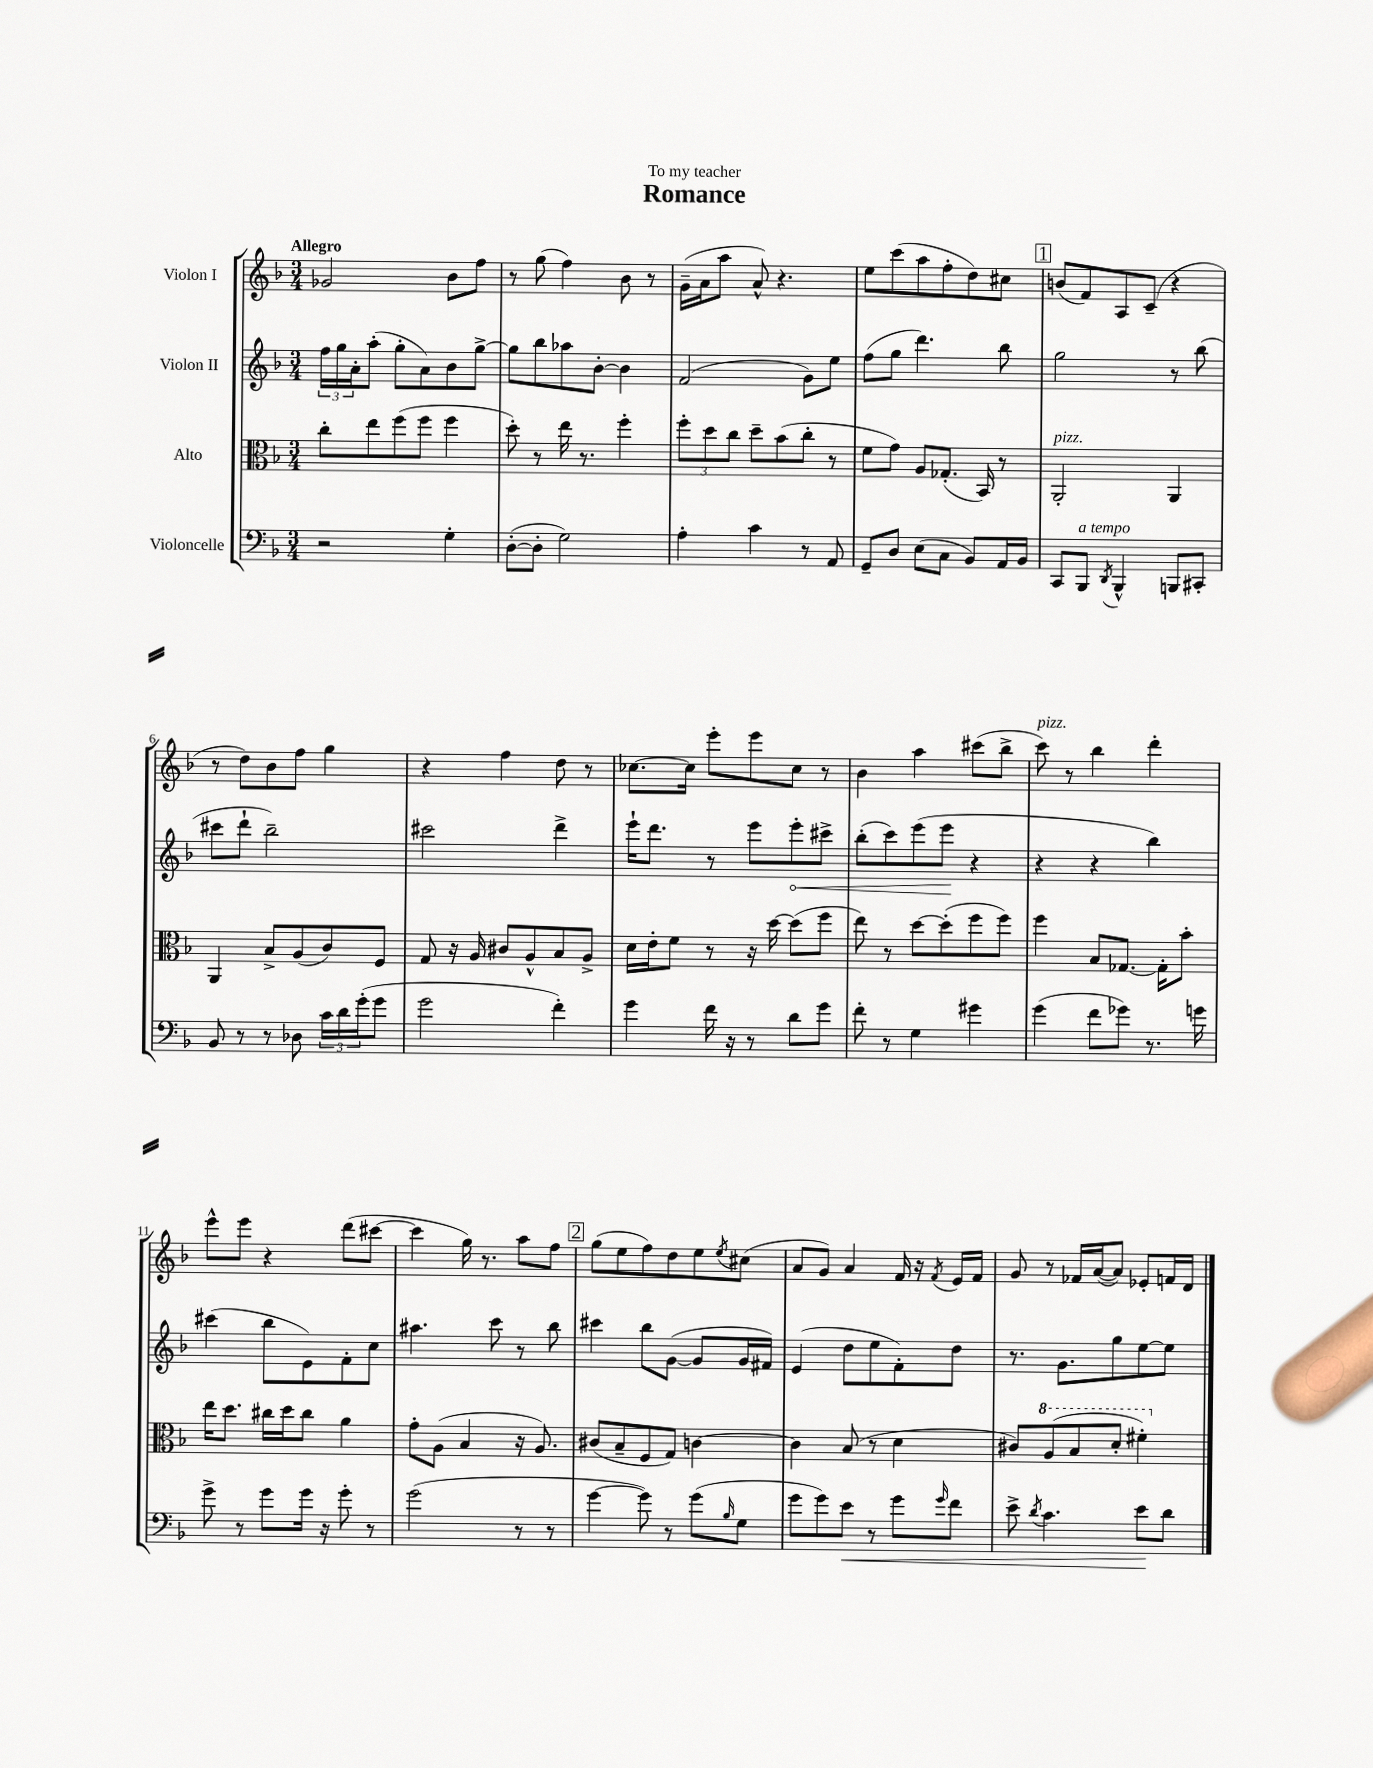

**kern	**kern	**kern	**kern
*staff4	*staff3	*staff2	*staff1
*clefF4	*clefC3	*clefG2	*clefG2
*k[b-]	*k[b-]	*k[b-]	*k[b-]
*M3/4	*M3/4	*M3/4	*M3/4
2r	8cc'	24ff	2g-
.	.	24gg	.
.	.	24a'	.
.	8ee	(8aa'	.
.	(8ff	8gg'	.
.	8ff	8a)	.
4G'	4ff	8b-	8b-
.	.	[8gg^	8ff
=	=	=	=
([8D'	8dd')	8gg]	8r
8D']	8r	8bb-	(8gg
2G)	16ee	8aa-	4ff)
.	8.r	.	.
.	.	[8b-'	.
.	4ff'	4b-]	8b-
.	.	.	8r
=	=	=	=
4A'	12ff'	(2f	(16g~
.	.	.	16a
.	12dd	.	.
.	.	.	8aa
.	12cc	.	.
4c	8dd~	.	8a^^)
.	(8b-	.	4.r
8r	8cc'	8g)	.
8AA	8r	8ee	.
=	=	=	=
8GG~	8f	(8ff	8ee
8D	8g)	8gg	(8ccc
(8E	8A	4.ddd)	8aa
8C	(8.G-'	.	8ff'
8BB-)	.	.	8dd)
.	16BB-)	.	.
16AA	8r	8bb-	8cc#
16BB-	.	.	.
=	=	=	=
8CC	2AA'	2gg	(8b
8BBB-	.	.	8f)
8qDD	.	.	.
4BBB-^^	.	.	8A
.	.	.	(8c~
8BBB	4AA	8r	4r
8CC#'	.	(8bb-	.
=	=	=	=
8BB-	4AA	8ccc#	8r
8r	.	8ddd`	8dd)
8r	8B-^	2bb-~)	8b-
8D-	(8A	.	8ff
24c	8c)	.	4gg
24d	.	.	.
(24g'	.	.	.
8g	8F	.	.
=	=	=	=
2g	8G	2ccc#	4r
.	16r	.	.
.	16A	.	.
.	8c#	.	4ff
.	8A^^	.	.
4f')	8B-	4ddd^	8dd
.	8A^	.	8r
=	=	=	=
4g	16d	16eee`	[8.cc-
.	16e'	8.ddd	.
.	8f	.	.
.	.	.	16cc-]
16f	8r	8r	8eee'
16r	.	.	.
8r	16r	8eee	8eee
.	[16dd	.	.
8d	(8dd]	8eee'	8cc-
8g	8ff	8ccc#^	8r
=	=	=	=
8f'	8ee)	(8bb-'	4b-
8r	8r	8ccc)	.
4G	[8dd	(8eee	4aa
.	(8dd']	8eee	.
4g#	8ff	4r	(8ccc#
.	8ff)	.	8bb-^
=	=	=	=
(4g	4ff	4r	8ccc)
.	.	.	8r
8f	8B-	4r	4bb-
8g-)	[8.G-	.	.
8.r	.	4bb-)	4ddd'
.	16G-']	.	.
.	8b-'	.	.
16g	.	.	.
=	=	=	=
8g^	16ee	(4ccc#	8eee^^
.	8.dd	.	.
8r	.	.	8eee
8g	16cc#	8bb-	4r
.	16dd	.	.
16g	8cc#	8e)	.
16r	.	.	.
8g'	4a	8f'	(8ddd
8r	.	8cc	[8ccc#
=	=	=	=
(2g	8g'	4.aa#	4ccc#]
.	(8A	.	.
.	4B-	.	16gg)
.	.	.	8.r
.	.	8ccc	.
8r	16r	8r	8aa
.	8.A)	.	.
8r	.	8bb-	8ff
=	=	=	=
[4g	(8c#	4ccc#	(8gg
.	8B-~	.	8ee
8g])	8F	8bb-	8ff)
8r	8G)	([8g	8dd
(8g	[4c	8g]	8ee
16qqB-	.	.	8qee
8G	.	16g	(8cc#
.	.	16f#)	.
=	=	=	=
8g	4c]	(4e	8a
8g)	.	.	8g)
8e	(8B-	8dd	4a
8r	8r	8ee	.
8g	4d	8f')	16f
.	.	.	16r
16qqg	.	.	8qf
8f	.	8dd	16e
.	.	.	16f
=	=	=	=
8e^	8c#)	8.r	8g
8qd	.	.	.
4.c	(8a	.	8r
.	.	8.g	.
.	8b-	.	16f-
.	.	.	([16a
.	8dd'	8gg	8a])
8e	4ff#')	[8ee	8e-'
8d	.	8ee]	16f
.	.	.	16d
==	==	==	==
*-	*-	*-	*-
